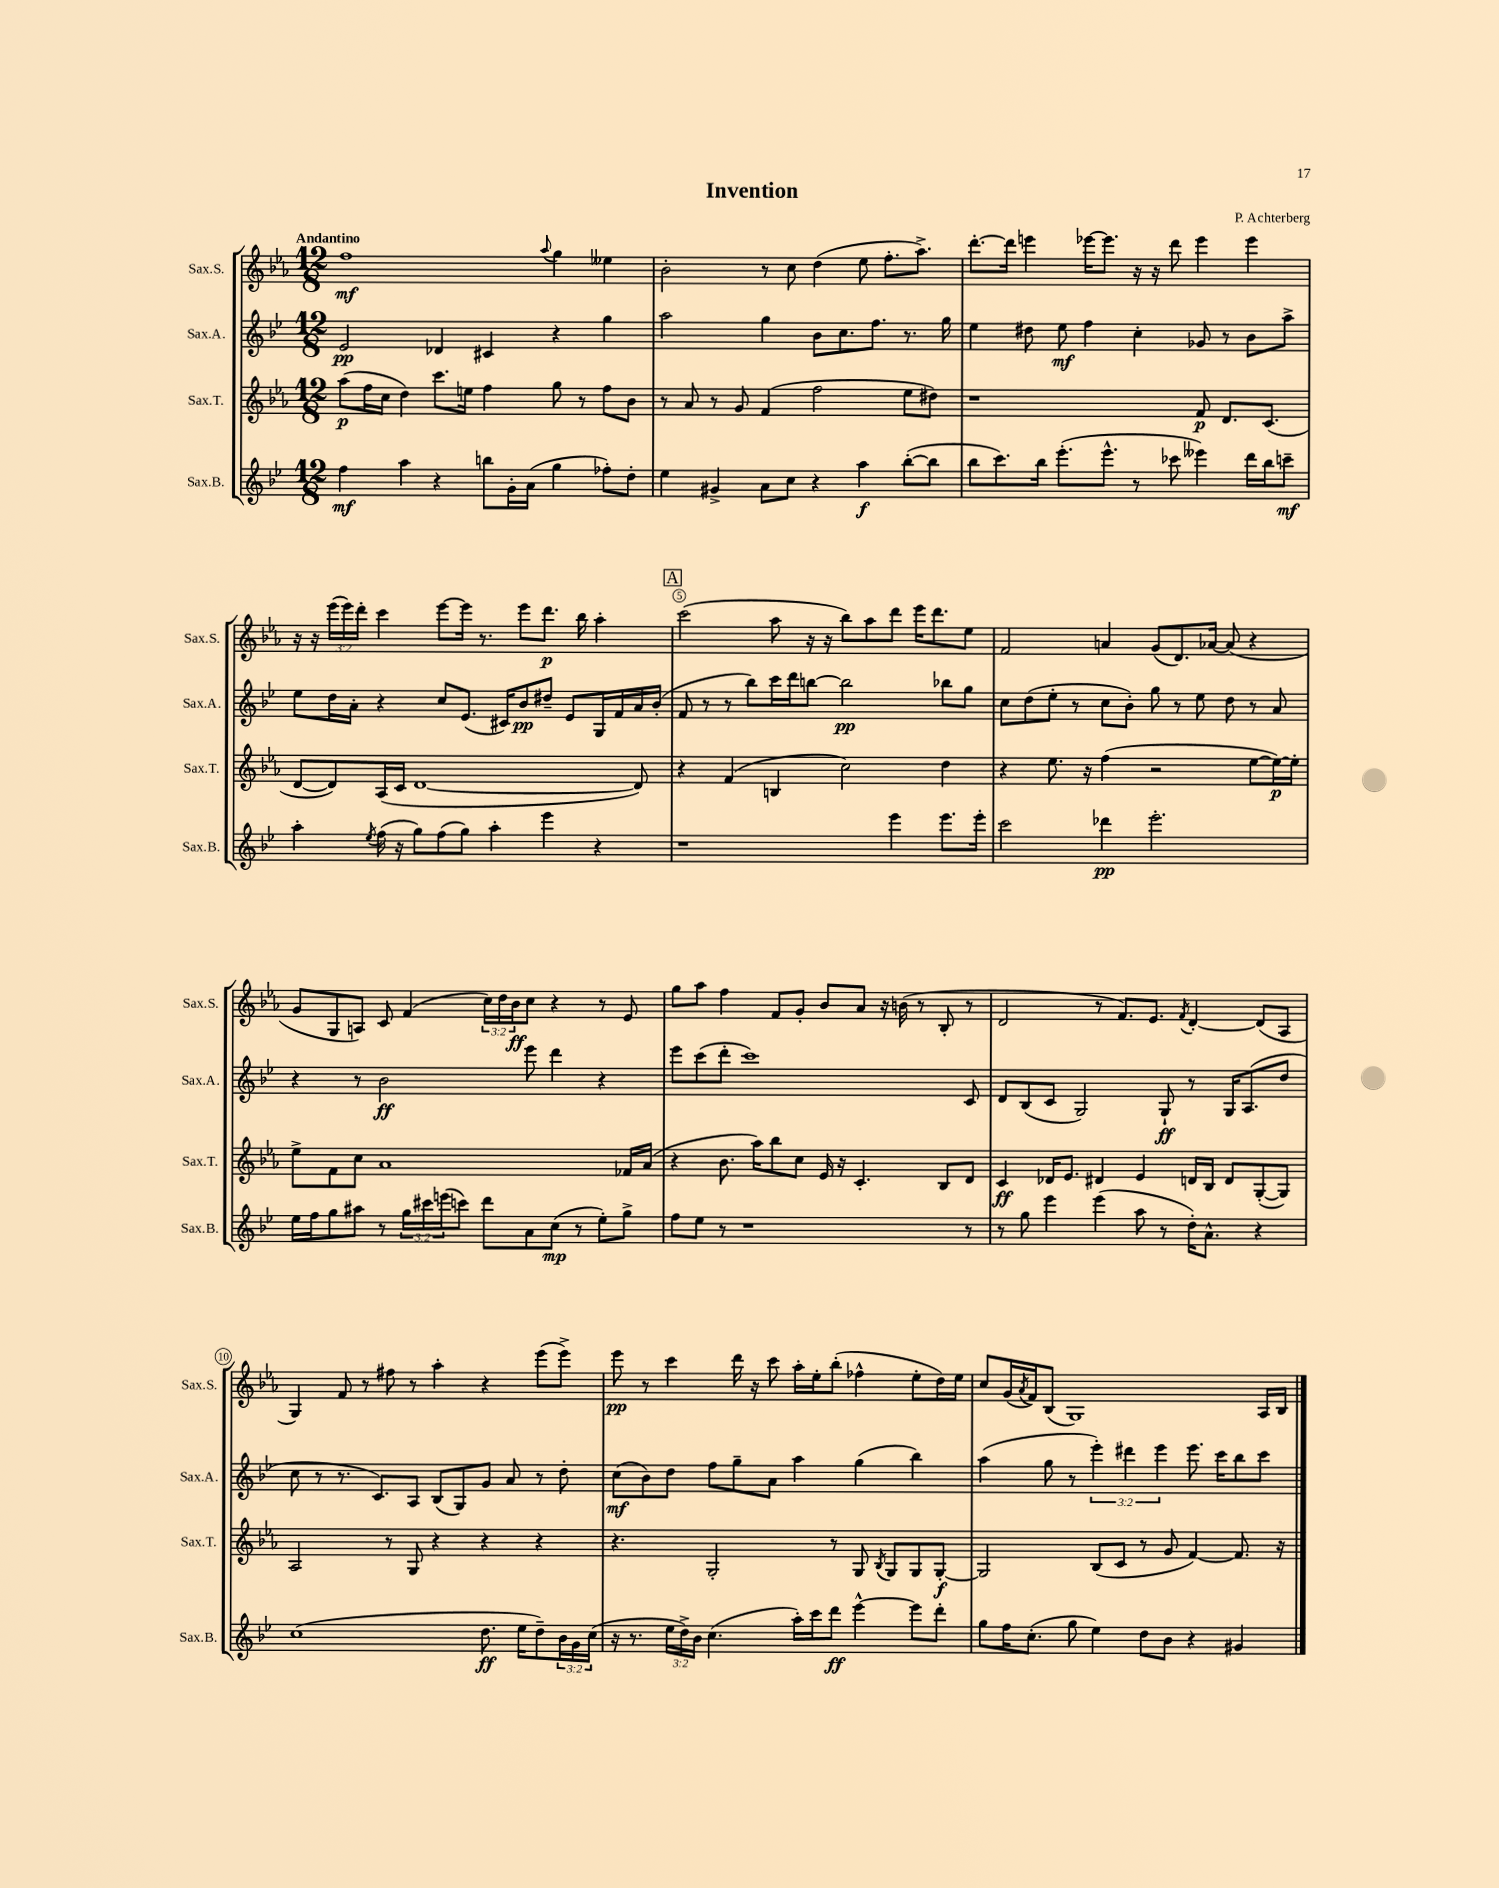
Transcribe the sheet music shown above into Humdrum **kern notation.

**kern	**kern	**kern	**kern
*staff4	*staff3	*staff2	*staff1
*clefG2	*clefG2	*clefG2	*clefG2
*k[b-e-]	*k[b-e-a-]	*k[b-e-]	*k[b-e-a-]
*M12/8	*M12/8	*M12/8	*M12/8
4ff\	(8aa-\L	2e-/	1ff
.	16ff\L	.	.
.	16cc\JJ	.	.
4aa\	4dd\)	.	.
4r	8.ccc\L	4d-/	.
.	16ee\Jk	.	.
8bb\L	4ff\	4c#/	.
16g'\L	.	.	.
(16a\JJ	.	.	.
.	.	.	8qqaa-/
4gg\	8gg\	4r	4gg\
.	8r	.	.
8ff-'\L)	8ff\L	4gg\	4ee--\
8dd'\J	8b-\J	.	.
=	=	=	=
4ee-\	8r	2aa\	2b-'\
.	8a-/	.	.
4g#^/	8r	.	.
.	8g/	.	.
8a\L	(4f/	4gg\	8r
8cc\J	.	.	8cc\
4r	2ff\	8b-\L	(4dd\
.	.	8.cc\	.
4aa\	.	.	8ee-\
.	.	8.ff\J	.
.	.	.	8.ff'\L
([8bb-'\L	8ee-\L	8.r	.
.	.	.	8.aa-^\J)
8bb-\]J	8dd#\J)	.	.
.	.	16gg\	.
=	=	=	=
8bb-\L	1r	4ee-\	[8.ddd'\L
8.ccc\)	.	.	.
.	.	.	16ddd\]Jk
.	.	8dd#\	4eee\
16bb-\Jk	.	.	.
(8.eee-'\L	.	8ee-\	.
.	.	4ff\	[16eee-\LK
8.eee-^^\J	.	.	8.eee-\]J
8r	.	4cc'\	16r
.	.	.	16r
8ccc-\	.	.	8ddd\
4eee--\)	8f/	8g-/	4eee-\
.	8.d/L	8r	.
16ddd\LL	.	8b-\L	4eee-\
16bb-\J	(8.c/J	.	.
8ccc~\J	.	8aa^\J	.
=	=	=	=
4aa'\	[8d/L	8ee-\L	16r
.	.	.	16r
.	8d/])	16dd\L	(24eee-\LL
.	.	.	24eee-\)
.	.	16a'\JJ	.
.	.	.	24ddd'\JJ
8qee-/	.	.	.
(16ff\	(16A-/L	4r	4ccc\
16r	16c/JJ	.	.
8gg\L)	[1d	.	.
(8ff\	.	8cc/L	[8eee-\L
8gg\J)	.	(8.e-/J	16eee-\]Jk
.	.	.	8.r
4aa'\	.	.	.
.	.	16c#/LK)	.
.	.	8b-/	8eee-\L
4eee-\	.	8dd#~/J	8.ddd\J
.	.	8e-/L	.
.	.	.	16bb-\
4r	.	16G/L	4aa-'\
.	.	16f/	.
.	8d/])	16a/	.
.	.	(16b-'/JJ	.
=	=	=	=
1r	4r	8f/	(2ccc\
.	.	8r	.
.	(4f/	8r	.
.	.	8bb-\L)	.
.	4B/	16ccc\L	8aa-\
.	.	16ddd\J	.
.	.	[8bb\J	16r
.	.	.	16r
.	2cc\)	2bb\]	8bb-\L)
.	.	.	8aa-\
4eee-\	.	.	8ddd\J
.	.	.	16eee-\LK
.	.	.	8.ddd\
8.eee-\L	4dd\	8bb-\L	.
.	.	8gg\J	8ee-\J
16eee-'\Jk	.	.	.
=	=	=	=
2ccc\	4r	8cc\L	2f/
.	.	(8dd\	.
.	8.ee-\	8ee-'\J	.
.	.	8r	.
.	16r	.	.
4ddd-\	(4ff\	8cc\L	4a/
.	.	8b-'\J)	.
2.eee-'\	2r	8gg\	(8g/L
.	.	8r	8.d/)
.	.	8ee-\	.
.	.	.	[16a-/Jk
.	.	8dd\	(8a-/]
.	[8ee-\L	8r	4r
.	16ee-\_L)	8a/	.
.	16ee-'\]JJ	.	.
=	=	=	=
16ee-\LL	8ee-^\L	4r	8g/L
16ff\J	.	.	.
8gg\	8f\	.	8G/
8aa#\J	8cc\J	8r	8A/J)
8r	1a-	2b-\	8c/
24gg\LL	.	.	(4f/
24ccc#\	.	.	.
(24eee\J	.	.	.
8ccc\J)	.	.	.
8ddd\L	.	.	24cc\LL)
.	.	.	24dd\
.	.	.	24b-\J
8a\	.	8eee-\	8cc\J
(8cc\J	.	4ddd\	4r
8r	.	.	.
8ee-'\L)	.	4r	8r
8gg^\J	16f-/LL	.	8e-/
.	(16a-/JJ	.	.
=	=	=	=
8ff\L	4r	8eee-\L	8gg\L
8ee-\J	.	(8ccc\	8aa-\J
8r	8.b-\	8ddd'\J	4ff\
1r	.	1ccc)	.
.	16aa-\LK)	.	.
.	8bb-\	.	8f/L
.	8cc\J	.	8g'/J
.	16e-/	.	8b-/L
.	16r	.	.
.	4.c'/	.	8a-/J
.	.	.	16r
.	.	.	(16b\
.	.	.	8r
.	8B-/L	.	8B-'/
8r	8d/J	8c/	8r
=	=	=	=
8r	4c/	8d/L	2d/
8gg\	.	(8B-/	.
4eee-\	16d-/LK	8c/J	.
.	8.e-/J	.	.
.	.	2G/)	.
(4eee-\	4d#/	.	8r
.	.	.	8.f/L)
8aa\	4e-/	.	.
.	.	.	8.e-/J
8r	.	8G`/	.
.	.	.	8qf/
16dd'\LK)	16d/LL	8r	[4d'/
8.a^^\J	16B-/JJ	.	.
.	8d/L	16G/LK	.
.	.	(8.A/	.
4r	([8G'/	.	(8d/]L
.	8G/]J)	8dd/J	8A-/J
=	=	=	=
(1cc	2A-/	8cc\	4G/)
.	.	8r	.
.	.	8.r	8f/
.	.	.	8r
.	.	8.c/L)	.
.	8r	.	8ff#\
.	8G/	8A/J	8r
.	4r	(8B-/L	4aa-'\
.	.	8G/)	.
8.dd\	4r	8g/J	4r
.	.	8a/	.
16ee-\LK	.	.	.
8dd~\)	4r	8r	(8eee-\L
24b-\L	.	8dd'\	8eee-^\J)
24g\	.	.	.
(24cc\JJ	.	.	.
=	=	=	=
16r	4.r	(8cc\L	8eee-\
8.r	.	.	.
.	.	8b-\)	8r
24ee-\LL	.	8dd\J	4ccc\
24dd^\)	.	.	.
24b-\JJ	.	.	.
(4.cc\	2G'/	8ff\L	.
.	.	8gg~\	16ddd\
.	.	.	16r
.	.	8a\J	8ccc\
16aa'\LL)	.	4aa\	16aa-'\LL
16ccc\J	.	.	16ee-'\J
8ddd\J	8r	.	(8bb-'\J
[4eee-^^\	8G/	(4gg\	4ff-^^\
.	8qB-/	.	.
.	8G/L	.	.
8eee-\]L	8G/	4bb-\)	8ee-'\L
8ddd'\J	[8G'/J	.	16dd\L)
.	.	.	16ee-\JJ
=	=	=	=
8gg\L	2G/]	(4aa\	8cc/L
16ff\K	.	.	(16g/L
.	.	.	8qa-/
(8.cc'\J	.	.	16f/J)
.	.	8gg\	(8B-/J
8gg\	.	8r	1G)
4ee-\)	(8B-/L	6eee-'\)	.
.	8c/J	.	.
.	.	6ddd#\	.
8dd\L	8r	.	.
.	.	6eee-\	.
8b-\J	8g/	.	.
4r	[4f/)	8.eee-\	.
.	.	16ccc\LK	.
4g#/	8.f/]	8bb-\	.
.	.	8ccc\J	16A-/LL
.	16r	.	16B-/JJ
==	==	==	==
*-	*-	*-	*-
